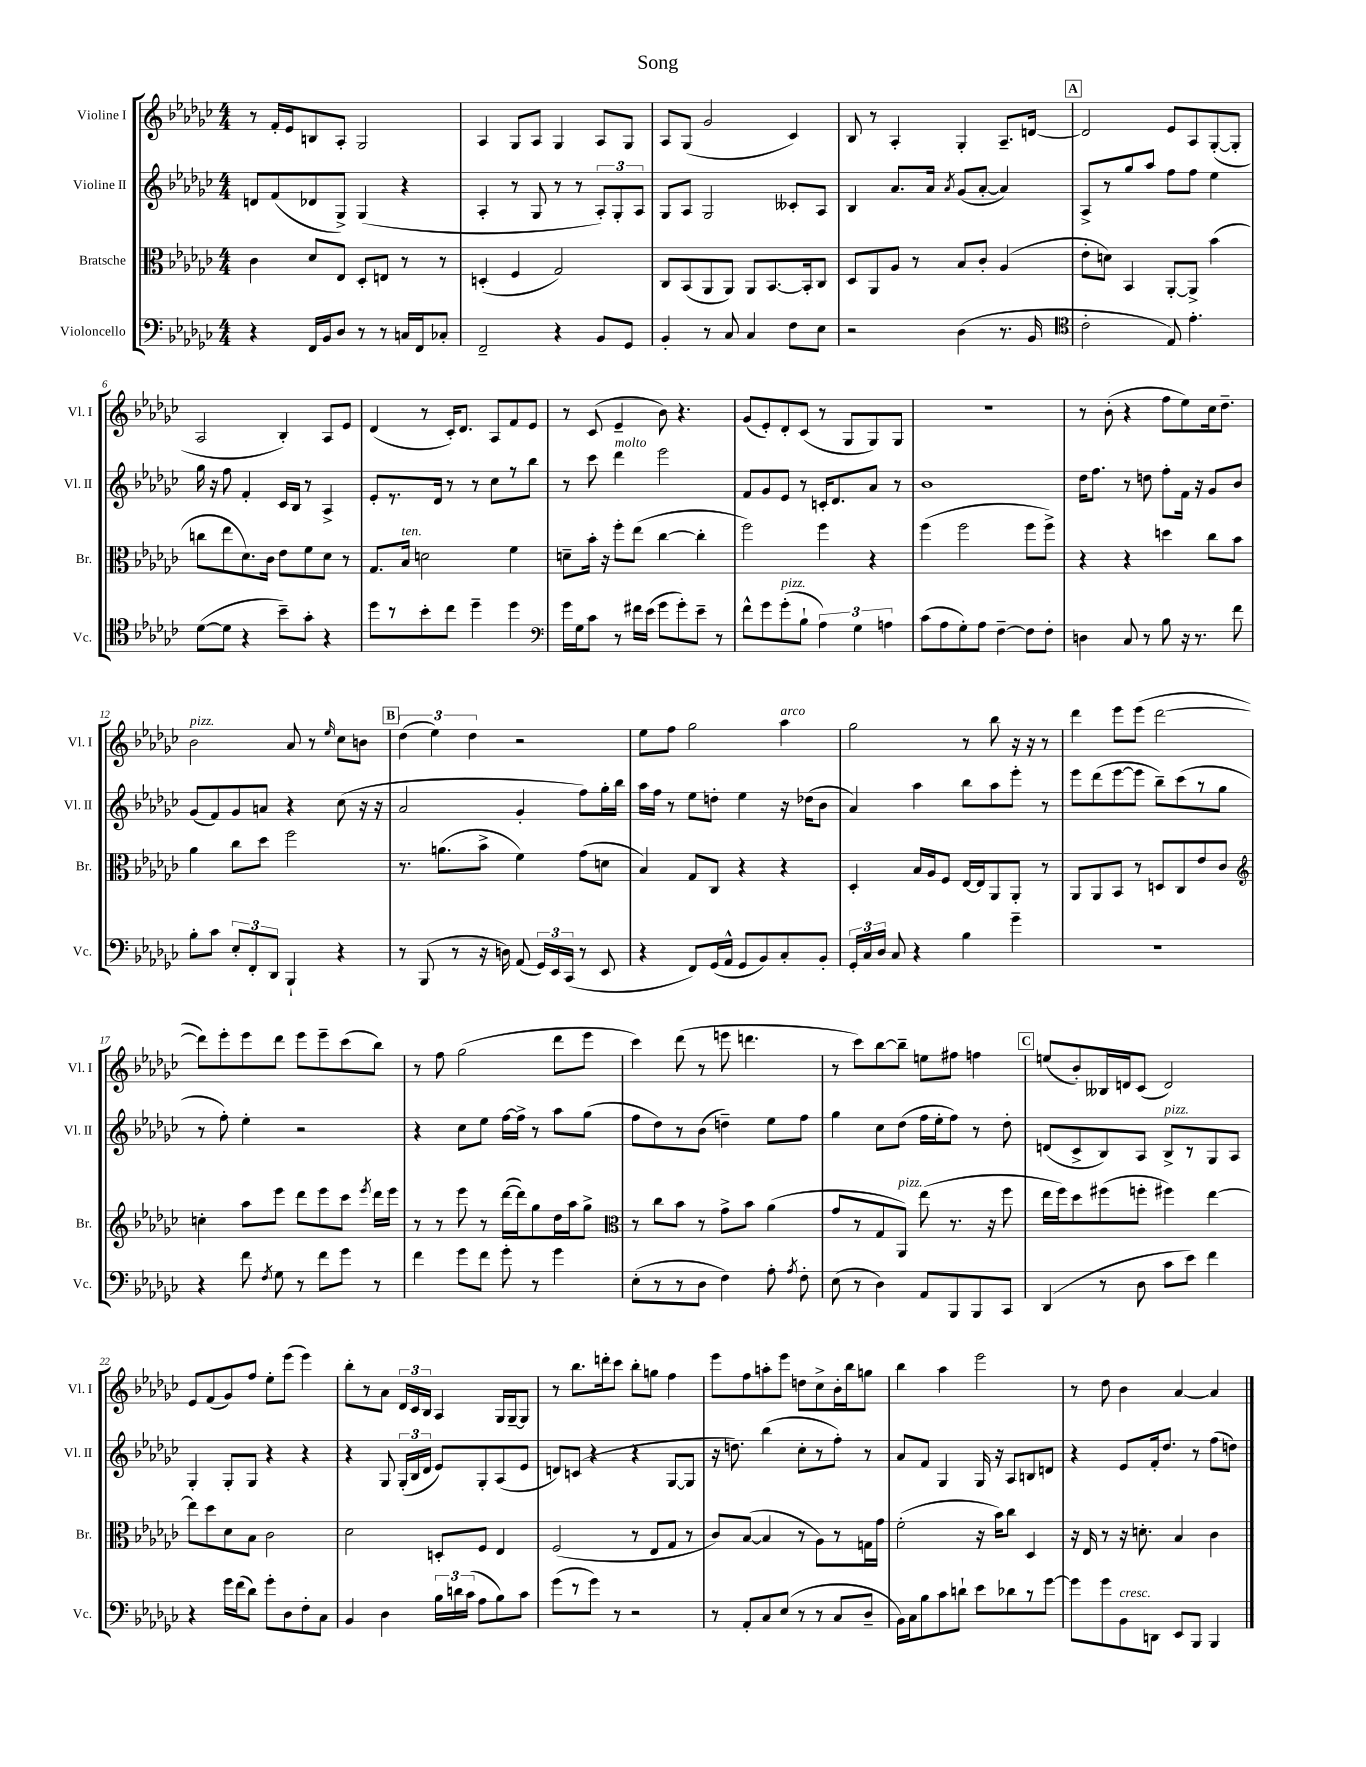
\header { title = "Song" }
<<
\new StaffGroup <<
\new Staff = "s0" \with { instrumentName = "Violine I" shortInstrumentName = "Vl. I" } {
    \clef treble \key ges \major \numericTimeSignature \time 4/4
    \autoBeamOff r8 f'16[-. ees'16 b8 aes8]-. ges2 |
    aes4 ges8[ aes8] ges4 aes8[ ges8] |
    aes8[ ges8]( ges'2 ces'4) |
    bes8 r8 aes4-. ges4-. aes8.[-- d'16]~ |
    \mark \markup { \box "A" } d'2 ees'8[ aes8 ges8~-.( ges8]-. |
    aes2 bes4-.) aes8[ ees'8] |
    des'4( r8 ces'16[-.) des'8.] aes8[ f'8 ees'8] |
    r8 ces'8( ees'4-- bes'8) r4. |
    ges'8[( ees'8-.) des'8-. ces'8]( r8 ges8[ ges8) ges8] |
    R1 |
    r8 bes'8-.( r4 f''8[ ees''8) ces''16 des''8.]-- |
    bes'2^\markup { \italic "pizz." } aes'8 r8 \grace { ees''16 } ces''8[ b'8] |
    \mark \markup { \box "B" } \tuplet 3/2 { des''4( ees''4) des''4 } r2 |
    ees''8[ f''8] ges''2 aes''4^\markup { \italic "arco" } |
    ges''2 r8 bes''8 r16 r16 r8 |
    des'''4 ees'''8[ ees'''8]( des'''2~ |
    des'''8[) ees'''8-. ees'''8 des'''8] ees'''8[ ees'''8-- ces'''8( bes''8]) |
    r8 f''8 ges''2( des'''8[ ees'''8] |
    ces'''4) des'''8( r8 e'''8 d'''4. |
    r8 ces'''8[) bes''8~ bes''8]-- e''8[ fis''8] f''4 |
    \mark \markup { \box "C" } e''8[( bes'8-.) beses16 d'16 ces'8]( d'2) |
    ees'8[ f'8( ges'8) f''8] ees''8[-. ees'''8]( ees'''4) |
    bes''8[-. r8 aes'8] \tuplet 3/2 { des'16[ ces'16 bes16] } aes4 ges16[ ges16~-- ges8] |
    r8 bes''8.[ d'''16-. ces'''8] bes''8[-. g''8] f''4 |
    ees'''8[ f''8 a''8-. ees'''8] d''8[ ces''8-> bes'16-. bes''16 g''8] |
    bes''4 aes''4 ees'''2 |
    r8 des''8 bes'4 aes'4~ aes'4 \bar "|." |
}
\new Staff = "s1" \with { instrumentName = "Violine II" shortInstrumentName = "Vl. II" } {
    \clef treble \key ges \major \numericTimeSignature \time 4/4
    \autoBeamOff d'8[ f'8( des'8 ges8]->) ges4( r4 |
    aes4-. r8 ges8 r8 r8 \tuplet 3/2 { aes8[-.) ges8-. aes8] } |
    ges8[ aes8] ges2 ceses'8[-. aes8] |
    bes4 aes'8.[ aes'16] \acciaccatura { aes'8 } ges'8[( aes'8]~-. aes'4) |
    \mark \markup { \box "A" } aes8[-> r8 ges''8 aes''8] f''8[ f''8] ees''4 |
    ges''16 r16 f''8 f'4-. ces'16[ bes16] r8 aes4-> |
    ees'8[-. r8. des'16] r8 r8 ces''8[ r8 bes''8] |
    r8 ces'''8 des'''4^\markup { \italic "molto" } ees'''2 |
    f'8[ ges'8 ees'8] r8 c'16[-. des'8. aes'8] r8 |
    bes'1 |
    des''16[ f''8.] r8 d''8 f''8[-. f'16] r16 ges'8[ bes'8] |
    ges'8[( f'8) ges'8 a'8] r4 ces''8( r16 r16 |
    \mark \markup { \box "B" } aes'2 ges'4-. f''8[) ges''16-. bes''16] |
    aes''16[ f''16] r8 ees''8[ d''8]-. ees''4 r16 des''16[( bes'8] |
    aes'4) aes''4 bes''8[ aes''8 ees'''8]-. r8 |
    ees'''8[ des'''8( ees'''8~ ees'''8] bes''8[--) ces'''8( r8 ges''8] |
    r8 f''8-.) ees''4-. r2 |
    r4 ces''8[ ees''8] f''16[~ f''16]-> r8 aes''8[ ges''8]( |
    f''8[ des''8) r8 bes'8]( d''4--) ees''8[ f''8] |
    ges''4 ces''8[ des''8]( f''16[ ees''16-. f''8]) r8 des''8-. |
    \mark \markup { \box "C" } d'8[( ces'8-> bes8) aes8] bes8[->^\markup { \italic "pizz." } r8 ges8 aes8] |
    ges4-. ges8[-. ges8] r4 r4 |
    r4 ges8 \tuplet 3/2 { ges16[-.( bes16 des'16] } ees'8[) ges8-. aes8( ees'8] |
    d'8[) c'8]( r4 r4 ges8[~ ges8] |
    r16 d''8.) bes''4( ces''8[-. r8 f''8]-.) r8 |
    aes'8[ f'8] ges4 ges16 r16 aes8[ b8 d'8] |
    r4 ees'8[ f'16-. des''8.] r8 f''8[( d''8]) \bar "|." |
}
\new Staff = "s2" \with { instrumentName = "Bratsche" shortInstrumentName = "Br." } {
    \clef alto \key ges \major \numericTimeSignature \time 4/4
    \autoBeamOff ces'4 des'8[ ees8] des8[-. e8] r8 r8 |
    d4-.( f4 ges2) |
    ces8[ bes,8( aes,8 aes,8]) aes,8[ bes,8.~ bes,16-. ces8] |
    des8[ aes,8 aes8] r8 bes8[ ces'8]-. aes4( |
    \mark \markup { \box "A" } ees'8[-. d'8]) bes,4 aes,8[~-. aes,8]-> bes'4( |
    c''8[ ees''8 des'8.) ces'16] ees'8[ f'8 des'8] r8 |
    ges8.[ bes16]^\markup { \italic "ten." } d'2 f'4 |
    d'8[-- bes'16]-. r16 f''8[-. ees''8]( ces''4~ ces''4-. |
    f''2) f''4 r4 |
    f''4( f''2 f''8[ f''8]->) |
    r4 r4 d''4 ces''8[ bes'8] |
    aes'4 ces''8[ des''8] f''2 |
    \mark \markup { \box "B" } r8. a'8.[( bes'8]-> f'4) ges'8[( d'8] |
    bes4) ges8[ ces8] r4 r4 |
    des4-. bes16[ aes16 f8] ees16[~ ees16 aes,8 aes,8]-. r8 |
    aes,8[ aes,8 bes,8] r8 d8[ ces8 ees'8 ces'8] |
    \clef treble c''4-. aes''8[ ees'''8] des'''8[ ees'''8 ces'''8] \acciaccatura { ees'''8 } des'''16[ ees'''16] |
    r8 r8 ees'''8 r8 des'''16[~( des'''16) ges''8 des''16 aes''16 ges''8]-> |
    \clef alto r8 ces''8[ bes'8] r8 ges'8[-> bes'8] aes'4( |
    ges'8[ r8 ges8 aes,8]^\markup { \italic "pizz." }) ees''8( r8. r16 f''8 |
    \mark \markup { \box "C" } ees''16[ f''16) des''8 fis''8( f''8]-. fis''4) ees''4~ |
    ees''8[ des''8 des'8 bes8] ces'2 |
    des'2 d8[-. f8] ees4 |
    f2( r8 ees8[ ges8] r8 |
    ces'8[) bes8]~( bes4 r8 aes8[) r8 g16 ges'16] |
    f'2-.( r16 bes'16[) ces''8] des4 |
    r16 ees16 r8 r16 d'8.-. bes4 ces'4 \bar "|." |
}
\new Staff = "s3" \with { instrumentName = "Violoncello" shortInstrumentName = "Vc." } {
    \clef bass \key ges \major \numericTimeSignature \time 4/4
    \autoBeamOff r4 f,16[ bes,16 des8] r8 r8 c16[ f,16 ces8]-. |
    f,2-- r4 bes,8[ ges,8] |
    bes,4-. r8 ces8 ces4 f8[ ees8] |
    r2 des4( r8. bes,16 |
    \mark \markup { \box "A" } \clef tenor ces'2-. ees8) ees'4.-. |
    des'8[~( des'8] r4 bes'8[--) ges'8]-. r4 |
    des''8[ r8 bes'8-. ces''8] des''4-- des''4 |
    \clef bass ges'16[ ges16 ces'8] r8 fis'16[ ees'16]( ges'8[ ges'8-.) ees'8]-- r8 |
    f'8[-^ ges'8 ges'8-.^\markup { \italic "pizz." }( bes8]-! \tuplet 3/2 { aes4) ges4 a4 } |
    ces'8[( aes8 ges8-.) aes8] f4~-- f8[ f8]-. |
    d4 ces8 r8 bes8 r16 r8. f'8 |
    bes8[-. ces'8] \tuplet 3/2 { ees8[-. f,8-. des,8] } bes,,4-! r4 |
    \mark \markup { \box "B" } r8 bes,,8( r8 r16 d16) aes,8( \tuplet 3/2 { ges,16[) ees,16 ces,16]( } r8 ees,8 |
    r4 f,8[) ges,16( aes,16]-^ ges,8[ bes,8) ces8-. bes,8]-. |
    \tuplet 3/2 { ges,16[-. ces16 des16] } ces8 r4 bes4 ges'4-- |
    R1 |
    r4 f'8 \acciaccatura { f8 } ges8 r8 f'8[ ges'8] r8 |
    f'4 ges'8[ f'8] ges'8-. r8 ges'4 |
    ees8[-.( r8 r8 des8] f4) aes8-. \acciaccatura { aes8 } f8-. |
    ees8( r8 des4) aes,8[ bes,,8 bes,,8 ces,8] |
    \mark \markup { \box "C" } des,4( r8 des8 ces'8[ ees'8]) f'4 |
    r4 ges'16[ f'16( des'8]) ges'8[-. des8 f8-. ces8] |
    bes,4 des4 \tuplet 3/2 { bes16[ d'16 ces'16]( } aes8[ bes8) ces'8] |
    ges'8[( r8 ges'8]) r8 r2 |
    r8 aes,8[-. ces8 ees8]( r8 r8 ces8[ des8]-- |
    bes,16[) ces16 bes8 ces'8 d'8]-! ees'8[ des'8 r8 ges'8]~ |
    ges'8[ ges'8 bes,8^\markup { \italic "cresc." } d,8] ees,8[ bes,,8] bes,,4 \bar "|." |
}
>>
>>
